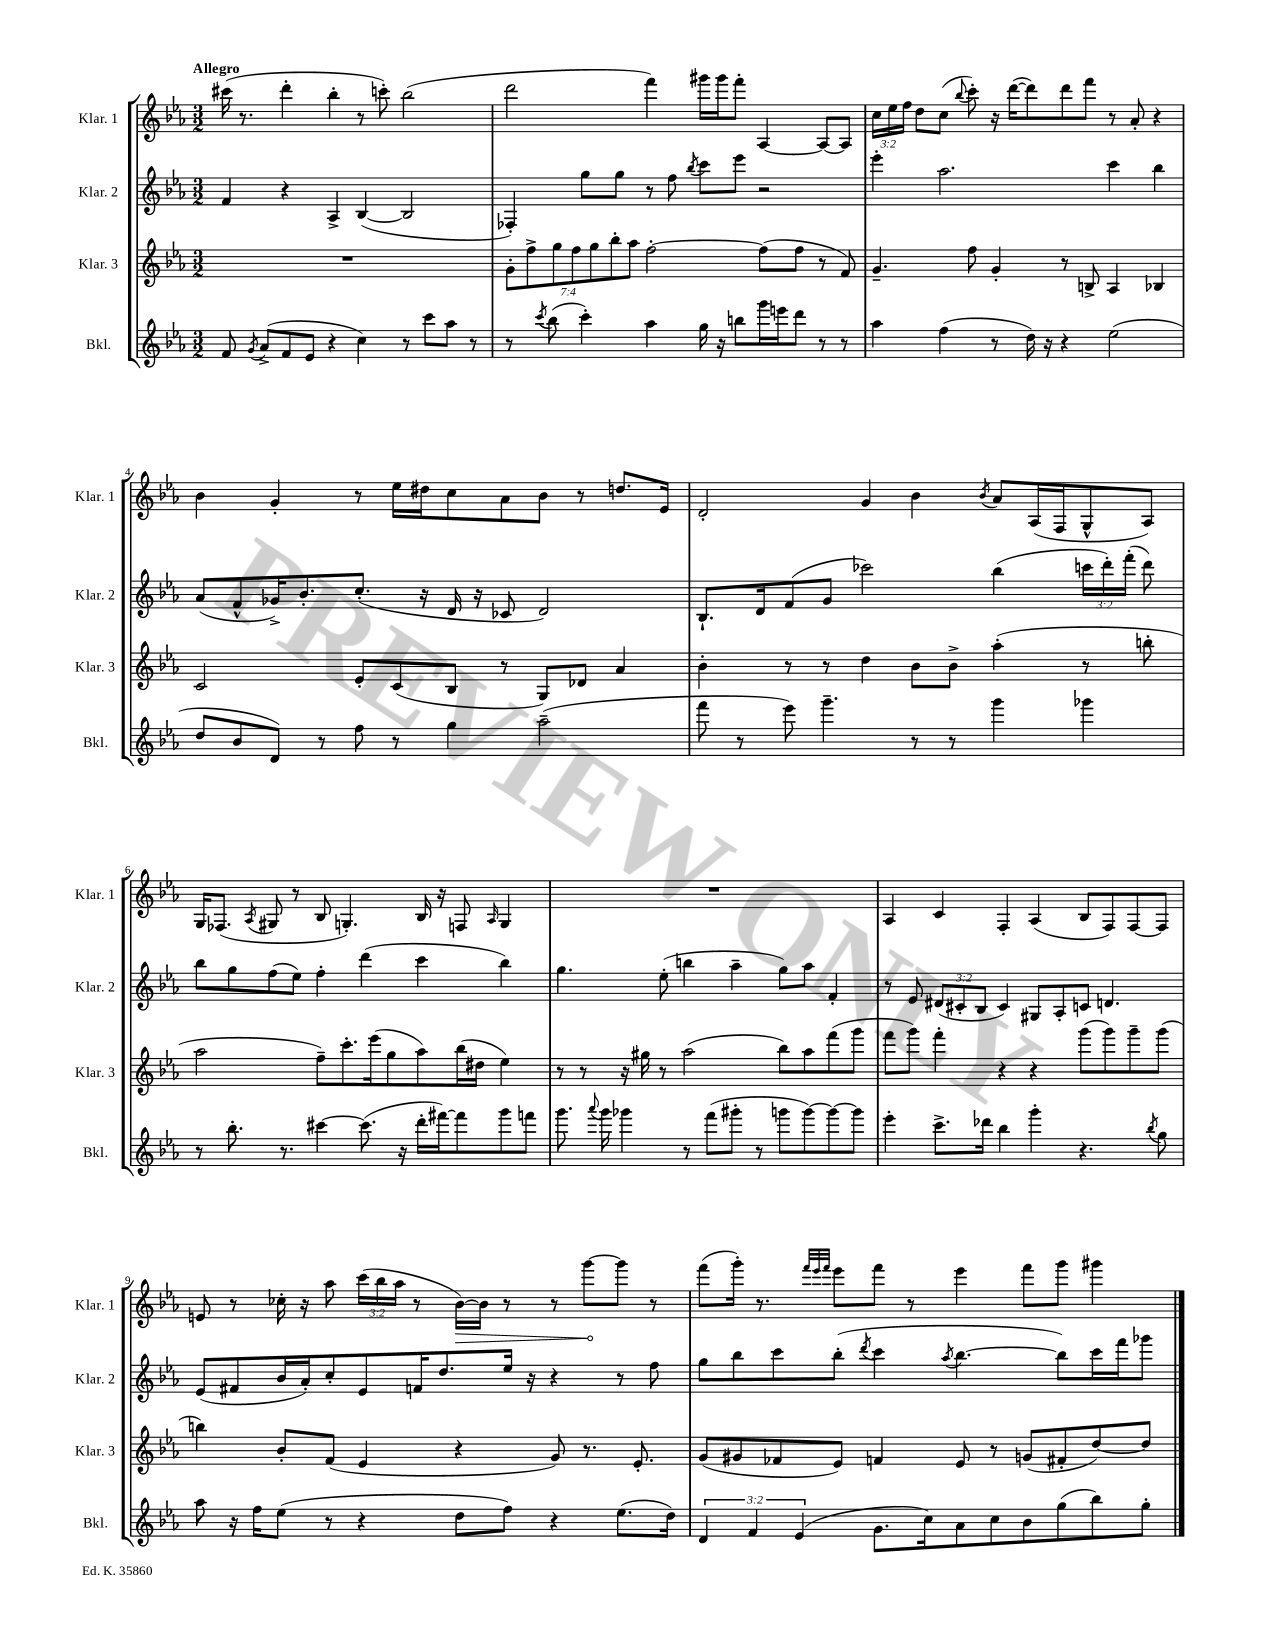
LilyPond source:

<<
\new StaffGroup <<
\new Staff = "s0" \with { instrumentName = "Klar. 1" shortInstrumentName = "Klar. 1" } {
    \clef treble \key ees \major \numericTimeSignature \time 3/2 \override Staff.TupletNumber.text = #tuplet-number::calc-fraction-text \tempo "Allegro"
    \autoBeamOff cis'''16( r8. d'''4-. bes''4-. r8 c'''8-.) bes''2( |
    d'''2 f'''4) gis'''16[ gis'''16 f'''8]-. aes4~ aes8[~ aes8] |
    \tuplet 3/2 { c''16[ ees''16 f''16] } d''8[ c''8]( \appoggiatura { bes''8 } c'''8-.) r16 d'''16[~( d'''8) d'''8 f'''8] r8 aes'8-. r4 |
    bes'4 g'4-. r8 ees''16[ dis''16 c''8 aes'8 bes'8] r8 d''8.[ ees'16] |
    d'2-. g'4 bes'4 \acciaccatura { bes'8 } aes'8[ aes16( f16 g8-^ aes8]) |
    g16[ fes8.]( \acciaccatura { aes8 } gis8 r8 bes8 g4.-.) bes16 r16 f8 \grace { aes16 } g4 |
    R1. |
    aes4 c'4 f4-. aes4( bes8[ f8) f8~ f8] |
    e'8 r8 ces''16-. r16 aes''8 \tuplet 3/2 { c'''16[( bes''16 aes''16] } r8 \once \override Hairpin.circled-tip = ##t bes'16[~\>) bes'16] r8 r8 g'''8[~\! g'''8] r8 |
    f'''8[( g'''16]-.) r8. \grace { f'''32[ ees'''32 f'''32] } ees'''8[ f'''8] r8 ees'''4 f'''8[ g'''8] gis'''4 \bar "|." |
}
\new Staff = "s1" \with { instrumentName = "Klar. 2" shortInstrumentName = "Klar. 2" } {
    \clef treble \key ees \major \numericTimeSignature \time 3/2 \override Staff.TupletNumber.text = #tuplet-number::calc-fraction-text
    \autoBeamOff f'4 r4 aes4-> bes4~( bes2 |
    fes4-.) g''8[ g''8] r8 f''8 \acciaccatura { bes''8 } c'''8[ ees'''8] r2 |
    ees'''4-. aes''2. c'''4 bes''4 |
    aes'8[( f'8-^ ges'16->) bes'8.-. c''8.]-.( r16 d'16 r16 ces'8 d'2) |
    bes8.[-! d'16 f'8( g'8] ces'''2) bes''4( \tuplet 3/2 { c'''16[ d'''16-.) f'''16]-.( } d'''8) |
    bes''8[ g''8 f''8( ees''8]) f''4-. d'''4( c'''4 bes''4) |
    g''4. ees''8-.( b''4 aes''4-- g''8[) aes''8] f'4-. |
    r8 ees'8 \tuplet 3/2 { dis'8[( cis'8-. bes8] } cis'4) gis8[ aes8-. c'8] d'4. |
    ees'8[( fis'8 bes'16 aes'16-.) c''8-. ees'8 f'16 d''8. ees''16] r16 r4 r8 f''8 |
    g''8[ bes''8 c'''8 bes''8]-.( \acciaccatura { d'''8 } c'''4 \acciaccatura { aes''8 } bes''4.~ bes''8[) c'''16 f'''16 ges'''8] \bar "|." |
}
\new Staff = "s2" \with { instrumentName = "Klar. 3" shortInstrumentName = "Klar. 3" } {
    \clef treble \key ees \major \numericTimeSignature \time 3/2 \override Staff.TupletNumber.text = #tuplet-number::calc-fraction-text
    \autoBeamOff R1. |
    \tuplet 7/4 { g'8[-. f''8-> g''8 f''8 g''8 bes''8-. aes''8] } f''2~-. f''8[( f''8] r8 f'8) |
    g'4.-- f''8 g'4-. r8 b8-> aes4 bes4 |
    c'2 ees'8[-. c'8( bes8] r8 g8[) des'8] aes'4 |
    bes'4-. r8 r8 d''4 bes'8[ bes'8]-> aes''4-.( r8 b''8-. |
    aes''2 f''8[--) c'''8.-. ees'''16( g''8 aes''8) bes''16( dis''16] ees''4) |
    r8 r8 r16 gis''16 r8 aes''2( bes''8[) aes''8 f'''8( g'''8] |
    f'''8[ g'''8]) f'''4-. r4 r4 g'''8[( g'''8) g'''8-- g'''8]( |
    b''4) bes'8[-. f'8]( ees'4 r4 g'8) r8. ees'8.-. |
    g'8[( gis'8 fes'8 ees'8]) f'4 ees'8 r8 g'8[( fis'8-. d''8~) d''8] \bar "|." |
}
\new Staff = "s3" \with { instrumentName = "Bkl." shortInstrumentName = "Bkl." } {
    \clef treble \key ees \major \numericTimeSignature \time 3/2 \override Staff.TupletNumber.text = #tuplet-number::calc-fraction-text
    \autoBeamOff f'8 \acciaccatura { g'8 } aes'8[->( f'8 ees'8] r4 c''4) r8 c'''8[ aes''8] r8 |
    r8 \acciaccatura { c'''8 } bes''8( c'''4-.) aes''4 g''16 r16 b''8[ g'''16 e'''16 d'''8] r8 r8 |
    aes''4 f''4( r8 d''16) r16 r4 ees''2( |
    d''8[ bes'8 d'8]) r8 f''8 r8 g''4 aes''2--( |
    f'''8 r8 ees'''8) g'''4.-- r8 r8 g'''4 ges'''4 |
    r8 bes''8.-. r8. cis'''4~ cis'''8.( r16 d'''16[-. fis'''16~) fis'''8 g'''8 f'''8] |
    g'''8. \appoggiatura { aes'''8 } g'''16 ges'''4 r8 f'''8[( gis'''8]-. r8 g'''8[ g'''8~) g'''8~ g'''8] |
    ees'''4-. c'''8.[-> des'''16] bes''4 g'''4-. r4. \acciaccatura { bes''8 } g''8 |
    aes''8 r16 f''16[ ees''8]( r8 r4 d''8[ f''8]) r4 ees''8.[( d''16]) |
    \tuplet 3/2 { d'4 f'4 ees'4( } g'8.[ c''16) aes'8 c''8 bes'8 g''8( bes''8) g''8]-. \bar "|." |
}
>>
>>
